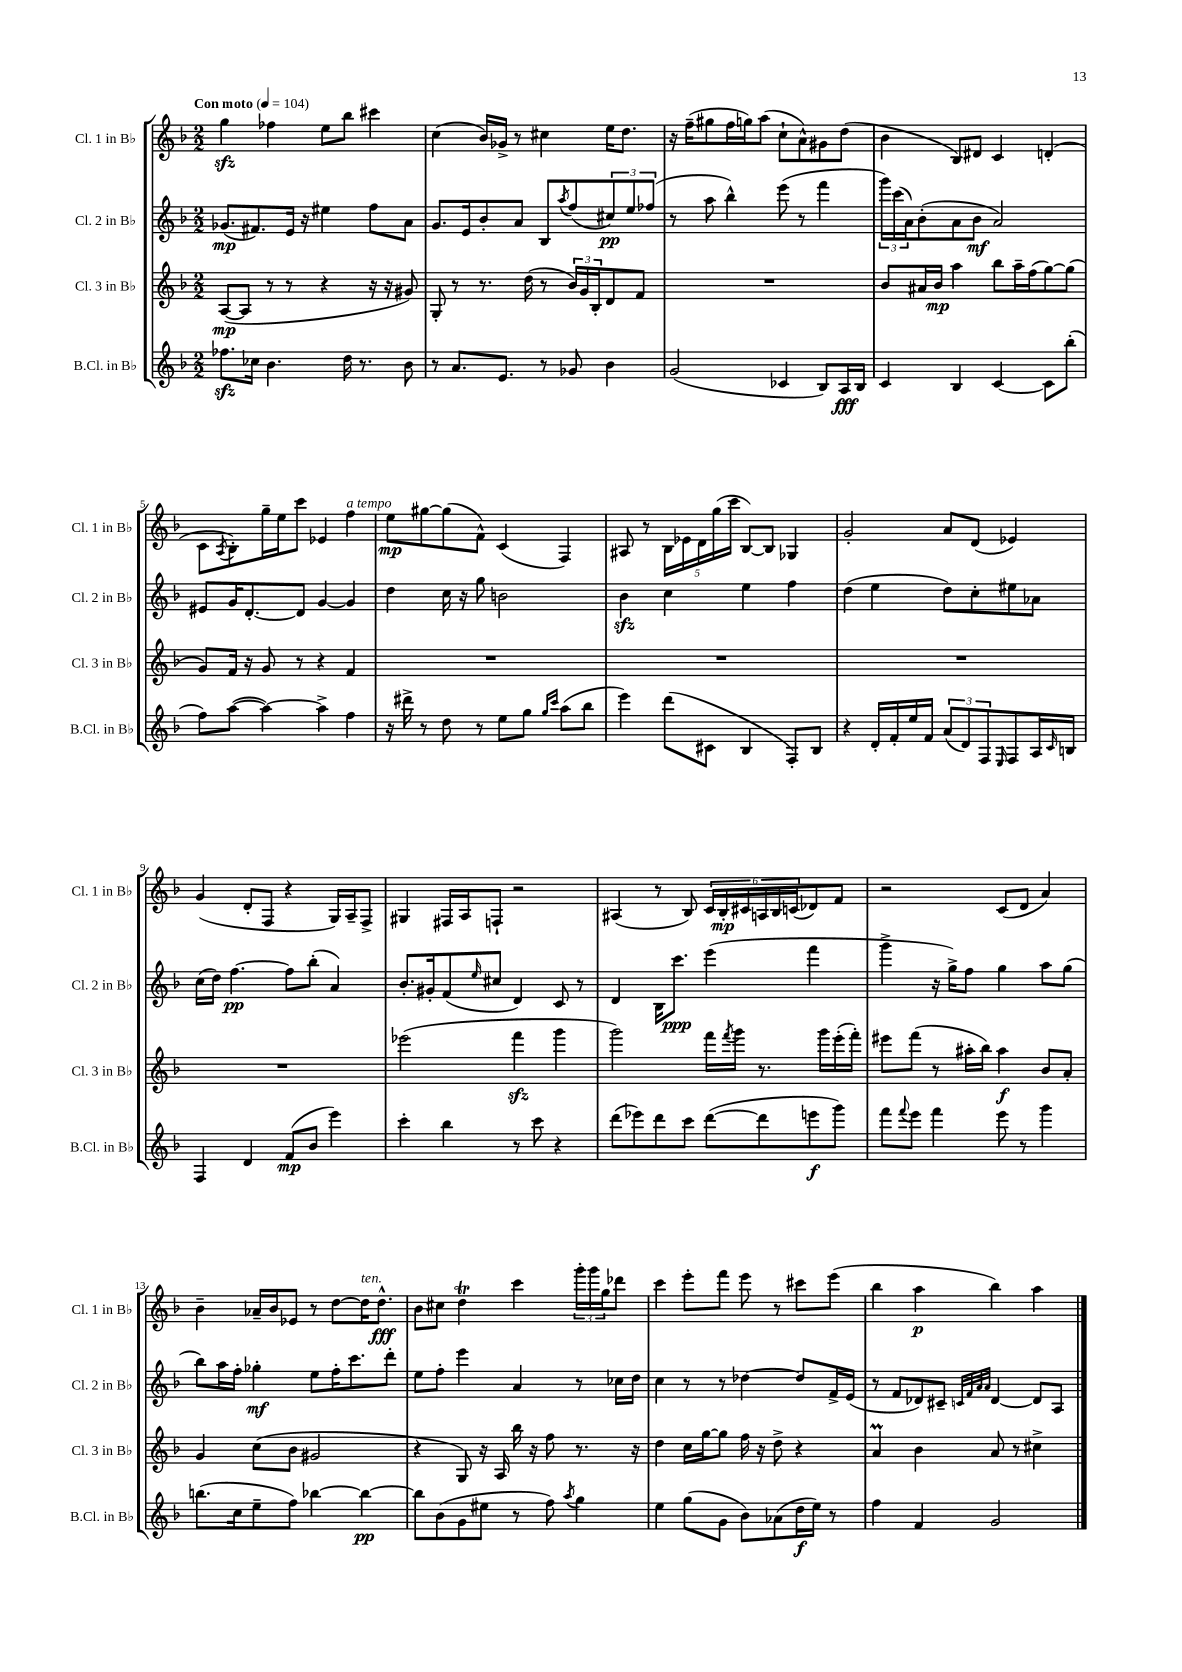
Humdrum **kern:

**kern	**dynam	**kern	**dynam	**kern	**dynam	**kern	**dynam
*part4	*part4	*part3	*part3	*part2	*part2	*part1	*part1
*staff4	*staff4	*staff3	*staff3	*staff2	*staff2	*staff1	*staff1
*I"B.Cl. in B♭	*	*I"Cl. 3 in B♭	*	*I"Cl. 2 in B♭	*	*I"Cl. 1 in B♭	*
*I'B.Cl. in B♭	*	*I'Cl. 3 in B♭	*	*I'Cl. 2 in B♭	*	*I'Cl. 1 in B♭	*
*clefG2	*	*clefG2	*	*clefG2	*	*clefG2	*
*k[b-]	*	*k[b-]	*	*k[b-]	*	*k[b-]	*
*M2/2	*	*M2/2	*	*M2/2	*	*M2/2	*
*MM104	*	*MM104	*	*MM104	*	*MM104	*
=1	=1	=1	=1	=1	=1	=1	=1
!	!	!	!	!	!	!LO:TX:a:B:t=Con moto	!
8.ff-Xzz\L	.	([8A/L	mp	(8.g-X/L	mp	4ggzz\	.
.	.	8A/J]	.	.	.	.	.
16cc-X\Jk	.	.	.	8.f#X/)	.	.	.
4.b-\	.	8r	.	.	.	4ff-X\	.
.	.	8r	.	16e/Jk	.	.	.
.	.	.	.	16r	.	.	.
.	.	4r	.	4ee#X\	.	8ee\L	.
16dd\	.	.	.	.	.	8bb-\J	.
8.r	.	.	.	.	.	.	.
.	.	16r	.	8ff\L	.	4ccc#X\	.
.	.	16r	.	.	.	.	.
8b-\	.	8g#X/)	.	8a\J	.	.	.
=2	=2	=2	=2	=2	=2	=2	=2
8r	.	8G'/	.	8.g/L	.	(4cc\	.
8.a/L	.	8r	.	.	.	.	.
.	.	.	.	16e/k	.	.	.
.	.	8.r	.	8b-'/	.	16b-/LL)	.
8.e/J	.	.	.	.	.	16g-X^/JJ	.
.	.	.	.	8a/J	.	8r	.
.	.	(16dd\	.	.	.	.	.
8r	.	8r	.	8B-/L	.	4cc#X\	.
.	.	.	.	8qaa/	.	.	.
8g-X/	.	24b-/LL)	.	(8ff/	.	.	.
.	.	24g/	.	.	.	.	.
.	.	24B-'/J	.	.	.	.	.
4b-\	.	8d/	.	12cc#X/)	pp	16ee\KL	.
.	.	.	.	.	.	8.dd\J	.
.	.	.	.	12ee/	.	.	.
.	.	8f/J	.	.	.	.	.
.	.	.	.	(12ff-X/J	.	.	.
=3	=3	=3	=3	=3	=3	=3	=3
(2g/	.	1r	.	8r	.	16r	.
.	.	.	.	.	.	(16ff~\KL	.
.	.	.	.	8aa\	.	8gg#X\	.
.	.	.	.	4bb-^^\)	.	16ff\L	.
.	.	.	.	.	.	16ggn\J)	.
.	.	.	.	.	.	(8aa\J	.
4c-X/	.	.	.	(8eee\	.	8cc`\L	.
.	.	.	.	8r	.	8a^^\)	.
8B-/L)	.	.	.	4fff\	.	8g#X\	.
16A/L	fff	.	.	.	.	(8dd\J	.
16B-/JJ	.	.	.	.	.	.	.
=4	=4	=4	=4	=4	=4	=4	=4
4c/	.	8b-/L	.	24ggg\LL)	.	4b-\	.
.	.	.	.	(24ccc\	.	.	.
.	.	.	.	24a\J)	.	.	.
.	.	16a#X/L	.	(8b-'\	.	.	.
.	.	16b-/JJ	mp	.	.	.	.
4B-/	.	4aa\	.	8a\	.	8B-/L)	.
.	.	.	.	8b-\J	mf	8d#X/J	.
[4c/	.	8bb-\L	.	2a/)	.	4c/	.
.	.	16aa~\L	.	.	.	.	.
.	.	(16ff\J	.	.	.	.	.
8c\L]	.	[8gg\)	.	.	.	(4dn'/	.
(8bb-'\J	.	(8gg\J]	.	.	.	.	.
!!LO:LB:g=z
=5	=5	=5	=5	=5	=5	=5	=5
8ff\L)	.	8g/L)	.	8e#X/L	.	8c\L	.
.	.	.	.	.	.	8qA/	.
([8aa\J	.	16f/Jk	.	16g/K	.	8B-'\)	.
.	.	16r	.	[8.d'/	.	.	.
4aa\_)	.	8g/	.	.	.	16gg~\L	.
.	.	.	.	.	.	16ee\J	.
.	.	8r	.	8d/J]	.	8ccc\J	.
4aa^\]	.	4r	.	[4g/	.	4e-X/	.
!	!	!	!	!	!	!LO:TX:a:i:t=a tempo	!
4ff\	.	4f/	.	4g/]	.	4ff\	.
=6	=6	=6	=6	=6	=6	=6	=6
16r	.	1r	.	4dd\	.	8ee\L	mp
16ddd#X^\	.	.	.	.	.	.	.
8r	.	.	.	.	.	[8gg#X\	.
8dd\	.	.	.	16cc\	.	(8gg#\]	.
.	.	.	.	16r	.	.	.
8r	.	.	.	8gg\	.	8f^^\J)	.
8ee\L	.	.	.	2bn\	.	(4c/	.
8gg\J	.	.	.	.	.	.	.
16qqgg/LL	.	.	.	.	.	.	.
16qqccc/JJ	.	.	.	.	.	.	.
(8aa\L	.	.	.	.	.	4F/)	.
8bb-\J	.	.	.	.	.	.	.
=7	=7	=7	=7	=7	=7	=7	=7
4eee\)	.	1r	.	4b-zz\	.	8A#X/	.
.	.	.	.	.	.	8r	.
(8ddd\L	.	.	.	4cc\	.	20B-\LL	.
.	.	.	.	.	.	20e-X\	.
.	.	.	.	.	.	20d\	.
8c#X\J	.	.	.	.	.	.	.
.	.	.	.	.	.	(20gg\	.
.	.	.	.	.	.	20ccc\JJ	.
4B-/	.	.	.	4ee\	.	[8B-/L)	.
.	.	.	.	.	.	8B-/J]	.
8F'/L)	.	.	.	4ff\	.	4G-X/	.
8B-/J	.	.	.	.	.	.	.
=8	=8	=8	=8	=8	=8	=8	=8
4r	.	1r	.	(4dd\	.	2g'/	.
16d'/LL	.	.	.	4ee\	.	.	.
16f'/	.	.	.	.	.	.	.
16ee/	.	.	.	.	.	.	.
16f/JJ	.	.	.	.	.	.	.
(12a/L	.	.	.	8dd\L)	.	8a/L	.
12d/)	.	.	.	.	.	.	.
.	.	.	.	8cc'\	.	(8d/J	.
12F/	.	.	.	.	.	.	.
16qqE/	.	.	.	.	.	.	.
8F/	.	.	.	8ee#X\	.	4e-X/)	.
16A/L	.	.	.	8a-X\J	.	.	.
16qqc/	.	.	.	.	.	.	.
16Bn/JJ	.	.	.	.	.	.	.
!!LO:LB:g=z
=9	=9	=9	=9	=9	=9	=9	=9
4F/	.	1r	.	(16cc\LL	.	(4g/	.
.	.	.	.	16dd\JJ)	.	.	.
.	.	.	.	[4.ff\	pp	.	.
4d/	.	.	.	.	.	8d'/L	.
.	.	.	.	.	.	8F/J	.
(8f/L	mp	.	.	8ff\L]	.	4r	.
8b-/J	.	.	.	(8bb-'\J	.	.	.
4eee\)	.	.	.	4a/)	.	16G/LL)	.
.	.	.	.	.	.	16A~/J	.
.	.	.	.	.	.	8F^/J	.
=10	=10	=10	=10	=10	=10	=10	=10
4ccc'\	.	(2eee-X\	.	8.b-'/L	.	4G#X/	.
.	.	.	.	16g#X'/k	.	.	.
4bb-\	.	.	.	(8f/	.	16F#X/LL	.
.	.	.	.	.	.	16A/J	.
.	.	.	.	16qqee/	.	.	.
.	.	.	.	8cc#X/J	.	8Fn`/J	.
8r	.	4fffzz\	.	4d/)	.	2r	.
8ccc\	.	.	.	.	.	.	.
4r	.	4ggg\	.	8c/	.	.	.
.	.	.	.	8r	.	.	.
=11	=11	=11	=11	=11	=11	=11	=11
(8ddd\L	.	2ggg\)	.	4d/	.	(4A#X/	.
8eee-X\)	.	.	.	.	.	.	.
8ddd\	.	.	.	16B-\KL	.	8r	.
.	.	.	.	8.ccc\J	ppp	.	.
8ccc\J	.	.	.	.	.	8B-/)	.
([8ddd\L	.	16fff\LL	.	(4eee\	.	24c/LL	.
.	.	.	.	.	.	24B-'/	mp
.	.	8qfff/	.	.	.	.	.
.	.	16ggg\JJ	.	.	.	.	.
.	.	.	.	.	.	24c#X/	.
8ddd\]	.	8.r	.	.	.	24An/	.
.	.	.	.	.	.	24B-/	.
.	.	.	.	.	.	(24cn/J	.
8eeen\	f	.	.	4fff\	.	8d-X/)	.
.	.	16ggg\LL	.	.	.	.	.
8ggg\J)	.	(16eee'\	.	.	.	8f/J	.
.	.	16fff'\JJ)	.	.	.	.	.
=12	=12	=12	=12	=12	=12	=12	=12
8fff\L	.	8eee#X\L	.	4ggg^\	.	2r	.
8qqfff/	.	.	.	.	.	.	.
8eee\J	.	(8fff\J	.	.	.	.	.
4fff\	.	8r	.	16r	.	.	.
.	.	.	.	16gg^\KL)	.	.	.
.	.	16aa#X'\LL	.	8ff\J	.	.	.
.	.	16bb-\JJ)	.	.	.	.	.
8eee\	.	4aa#\	f	4gg\	.	(8c/L	.
8r	.	.	.	.	.	8d/J	.
4ggg\	.	8b-/L	.	8aa\L	.	4a/)	.
.	.	8a'/J	.	(8gg\J	.	.	.
!!LO:LB:g=z
=13	=13	=13	=13	=13	=13	=13	=13
(8.bbn\L	.	4g/	.	8bb-\L)	.	4b-~\	.
.	.	.	.	16aa\L	.	.	.
16cc\k	.	.	.	16ff'\JJ	.	.	.
8ee~\	.	(8cc\L	.	4gg-X'\	mf	16a-X~/LL	.
.	.	.	.	.	.	16b-/J	.
8ff\J)	.	8b-\J	.	.	.	8e-X/J	.
[4bb-X\	.	2g#X/	.	8ee\L	.	8r	.
.	.	.	.	16ff'\K	.	[8dd\L	.
.	.	.	.	8.ccc\	.	.	.
!	!	!	!	!	!	!LO:TX:a:i:t=ten.	!
4bb-\_	pp	.	.	.	.	16dd\K]	.
.	.	.	.	.	.	8.dd^^\J	fff
.	.	.	.	8ddd'\J	.	.	.
=14	=14	=14	=14	=14	=14	=14	=14
8bb-\L]	.	4r	.	8ee\L	.	8b-\L	.
(8b-\	.	.	.	8ff'\J	.	8cc#X\J	.
8g\	.	8G/)	.	4eee\	.	4ddT\	.
8ee#X\J	.	16r	.	.	.	.	.
.	.	16A/	.	.	.	.	.
8r	.	16bb-\	.	4a/	.	4ccc\	.
.	.	16r	.	.	.	.	.
8ff\)	.	8ff\	.	.	.	.	.
8qaa/	.	.	.	.	.	.	.
4gg\	.	8.r	.	8r	.	24ggg'\LL	.
.	.	.	.	.	.	24ggg\	.
.	.	.	.	.	.	24gg\J	.
.	.	.	.	16cc-X\LL	.	8ddd-X\J	.
.	.	16r	.	16dd\JJ	.	.	.
=15	=15	=15	=15	=15	=15	=15	=15
4ee\	.	4dd\	.	4cc\	.	4ccc\	.
(8gg\L	.	16cc\LL	.	8r	.	8eee'\L	.
.	.	[16gg\J	.	.	.	.	.
8g\J	.	8gg\J]	.	8r	.	8fff\J	.
8b-\L)	.	16ff\	.	[4dd-X\	.	8eee\	.
.	.	16r	.	.	.	.	.
(8a-X\	.	8dd^\	.	.	.	8r	.
16dd\L	f	4r	.	8dd-/L]	.	8ccc#X\L	.
16ee\JJ)	.	.	.	.	.	.	.
8r	.	.	.	16f^/L	.	(8eee\J	.
.	.	.	.	(16e/JJ	.	.	.
=16	=16	=16	=16	=16	=16	=16	=16
4ff\	.	4am/	.	8r	.	4bb-\	.
.	.	.	.	8f/L	.	.	.
4f/	.	4b-\	.	8d-X/)	.	4aa\	p
.	.	.	.	8c#X~/J	.	.	.
.	.	.	.	32qqcn/LLL	.	.	.
.	.	.	.	32qqf/	.	.	.
.	.	.	.	32qqa/	.	.	.
.	.	.	.	32qqa/JJJ	.	.	.
2g/	.	8a/	.	[4d-/	.	4bb-\)	.
.	.	8r	.	.	.	.	.
.	.	4cc#X^\	.	8d-/L]	.	4aa\	.
.	.	.	.	8A/J	.	.	.
==	==	==	==	==	==	==	==
*-	*-	*-	*-	*-	*-	*-	*-
